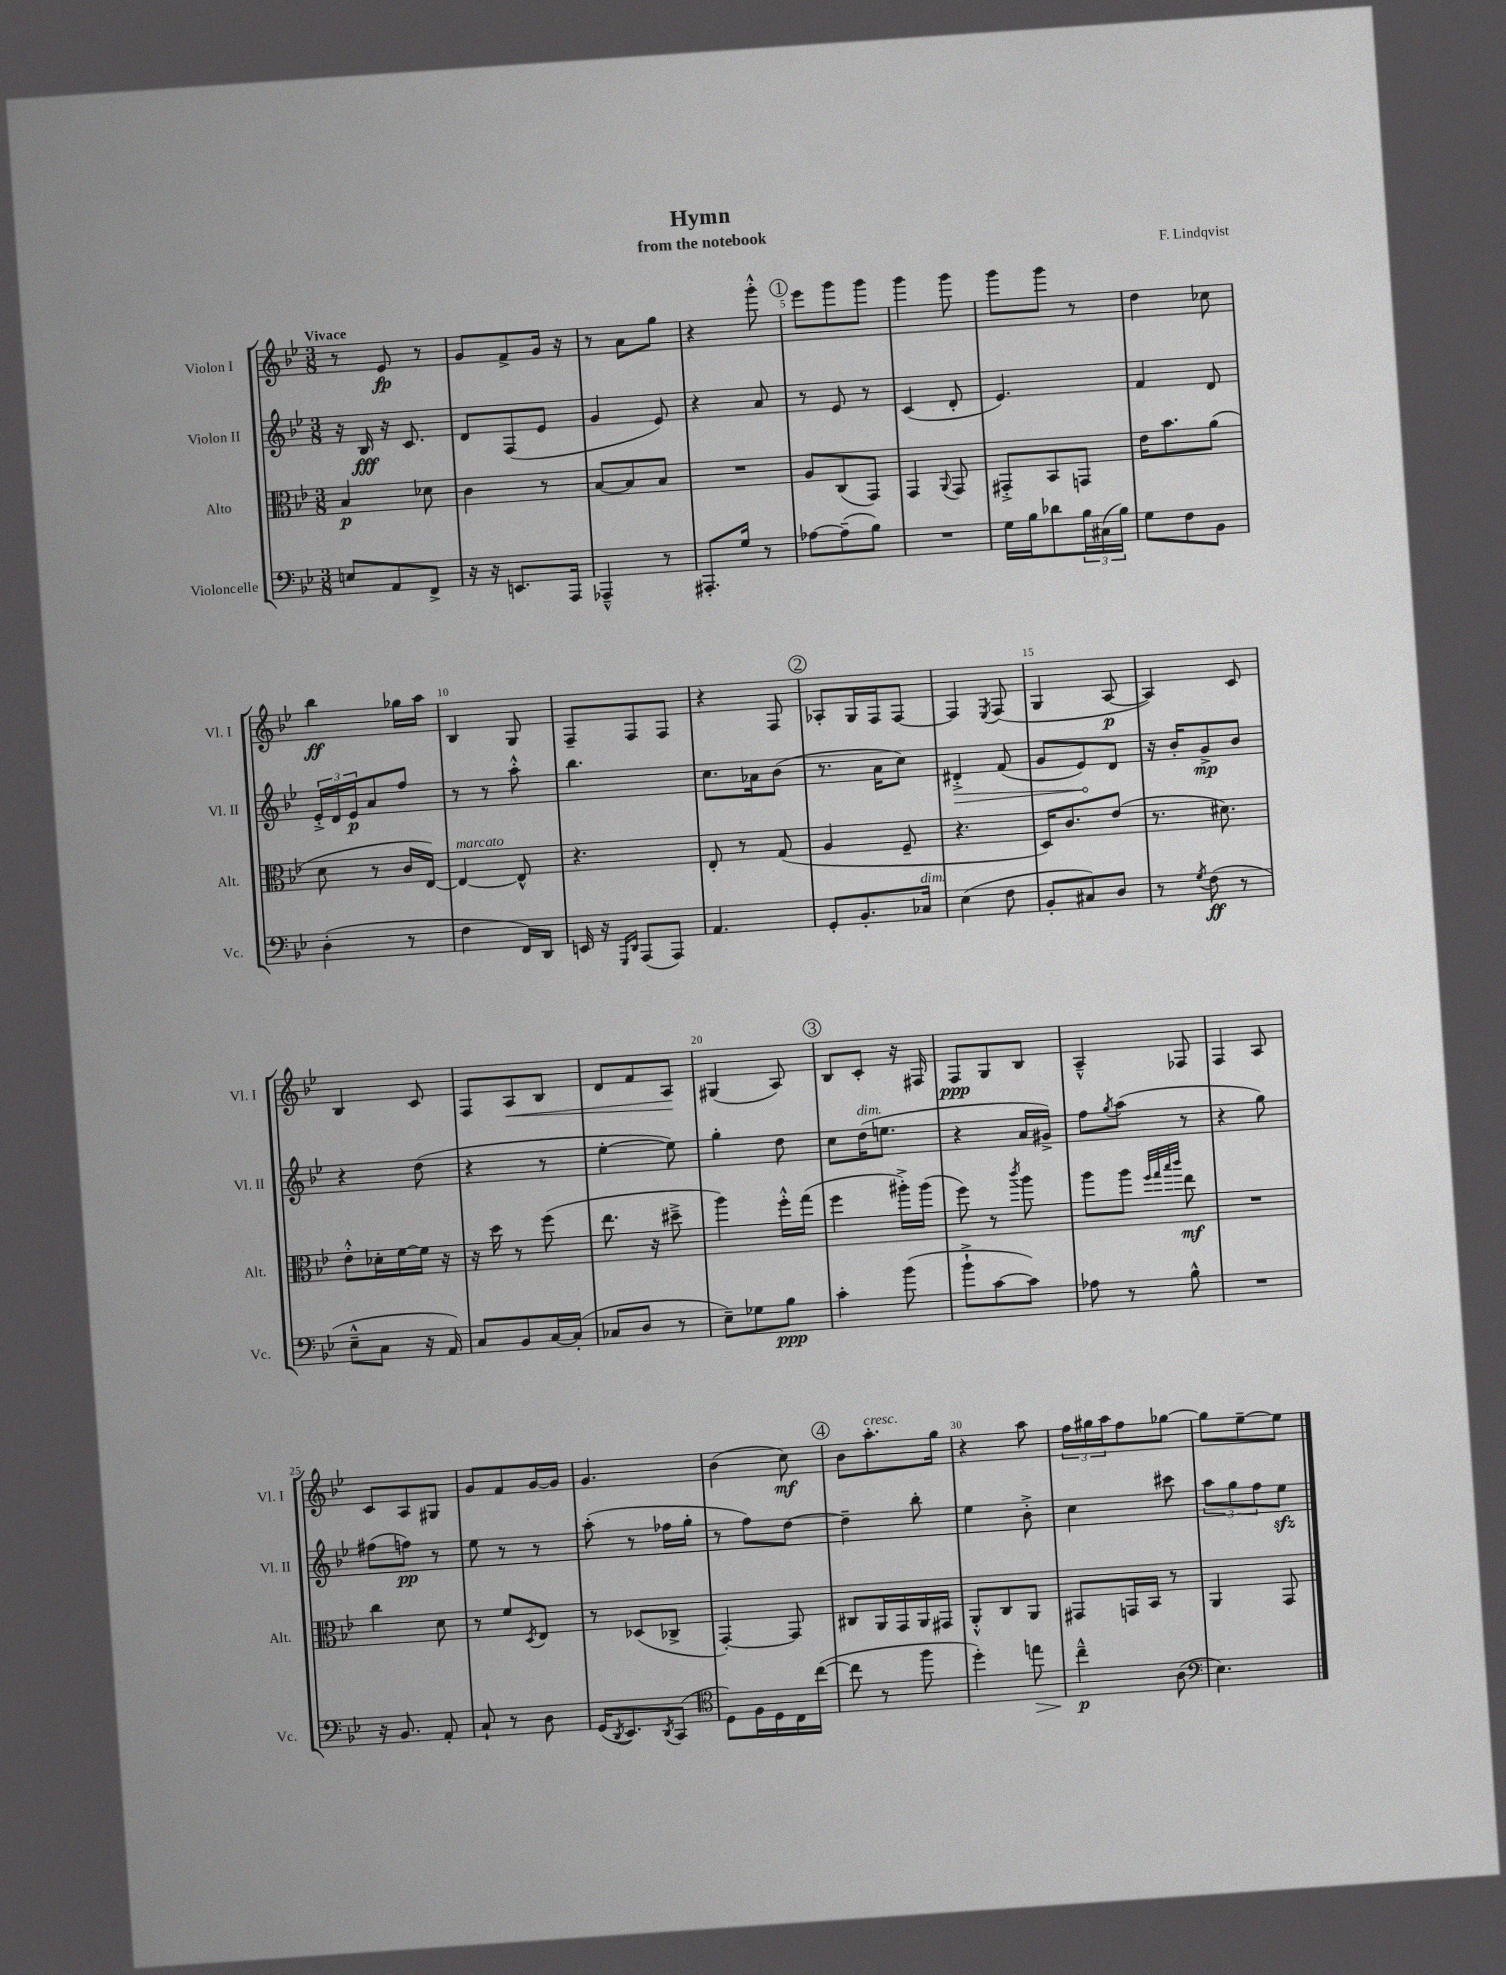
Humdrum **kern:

**kern	**kern	**kern	**kern
*staff4	*staff3	*staff2	*staff1
*clefF4	*clefC3	*clefG2	*clefG2
*k[b-e-]	*k[b-e-]	*k[b-e-]	*k[b-e-]
*M3/8	*M3/8	*M3/8	*M3/8
8E	4B-	16r	8r
.	.	16B-	.
8AA	.	16r	8e-
.	.	8.c	.
8FF^	8d-	.	8r
=	=	=	=
16r	4c	8d	8g
16r	.	.	.
8.EE	.	(8F	8f^
.	8r	8e-	16g
16AAA	.	.	16r
=	=	=	=
4AAA-~^^	[8B-	4g	8r
.	8B-]	.	8a
8r	8B-	8e-)	8gg
=	=	=	=
8.AAA#'	4.r	4r	4r
16G	.	.	.
8r	.	8a	8ggg'^^
=	=	=	=
[8A-	8A	8r	8eee-
(8A-~]	(8C	8e-	8ggg
8B-)	8GG)	8r	8ggg
=	=	=	=
4.r	4GG	(4c	4ggg
.	8qqAA	.	.
.	8GG	8d'	8ggg
=	=	=	=
16G	8GG#'^	4.e-)	8ggg
16B-	.	.	.
8d-	8BB-	.	8ggg
24B-	8GG	.	8r
(24C#	.	.	.
24B-)	.	.	.
=	=	=	=
8G	16e-	4f	4dd
.	8.b-	.	.
8F	.	.	.
8BB-	(8a	8d	8cc-
=	=	=	=
(4D'	8d	24e-'^	4bb-
.	.	24d	.
.	.	24e-	.
.	8r	8a	.
8r	16c	8ff	16gg-
.	[16E-)	.	16aa
=	=	=	=
4F	4E-_	8r	4B-
.	.	8r	.
16FF)	8E-^^]	8aa'^^	8G
16DD	.	.	.
=	=	=	=
16EE	4.r	4.bb-	8F~
16r	.	.	.
16qqGGG	.	.	.
16qqDD	.	.	.
(8AAA	.	.	8F
8AAA)	.	.	8F
=	=	=	=
4.AA	8E-'	8.cc	4r
.	8r	.	.
.	.	16a-	.
.	(8G	(8b-	8F
=	=	=	=
8GG'	4A	8.r	8A-'
8.BB-'	.	.	16G
.	.	16a	16F
.	8F~	8cc)	[8F
16C-	.	.	.
=	=	=	=
(4E-	4.r	4d#'^	4F]
.	.	.	8qE-
8F	.	(8f	(8F
=	=	=	=
8BB-'	16D)	8g	4G
.	8.c	.	.
8C#)	.	8e-)	.
8D	(8e-	8d	[8A
=	=	=	=
8r	8.r	16r	4A])
.	.	16b-'	.
8qG	.	.	.
(8F	.	8g^	.
.	8.d#)	.	.
8r	.	8b-	8c
=	=	=	=
8E-~^^	8e-'^^	4r	4B-
8C	16d-'	.	.
.	[16f	.	.
16r	16f]	(8dd	8c
16AA)	16r	.	.
=	=	=	=
8C	16r	4r	8F
.	16dd	.	.
8BB-	8r	.	8A
[16C	(8ff	8r	8B-
(16C']	.	.	.
=	=	=	=
8C-	8.ee-	[4ee-'	8d
8D	.	.	8f
.	16r	.	.
8r	8dd#~^	8ee-])	8A
=	=	=	=
8E-~)	4aa)	4gg'	(4G#
8G-	.	.	.
8B-	16ff'^^	8dd	8A)
.	(16gg	.	.
=	=	=	=
4c'	4ff	8cc	8B-
.	.	(16dd	8c'
.	.	8.ee	.
(8b-	16aa#'^)	.	16r
.	(16aa#	.	16F#
=	=	=	=
8b-`^	8ff)	4r	8F
[8c	8r	.	8G
.	8qccc	.	.
8c])	8aa	16a	8B-
.	.	16g#^)	.
=	=	=	=
8A-	8aa	8ff	4A~^^
.	.	8qgg	.
8r	8aa	(8aa	.
.	32qqff	.	.
.	32qqgg	.	.
.	32qqbb-	.	.
.	32qqccc	.	.
8B-^^	8ee-	8r	8F-
=	=	=	=
4.r	4.r	4r	4F
.	.	8gg)	8A
=	=	=	=
16r	4cc	(8ff#	8c
8.BB-	.	.	.
.	.	8ff)	8A
8AA'	8d	8r	8G#
=	=	=	=
8C`	8r	8ee-	8g
8r	8f	8r	8f
.	8qD	.	.
8D	8E-	8r	[16g
.	.	.	16g]
=	=	=	=
(16GG	8r	(8aa'	4.g
8qDD	.	.	.
8.EE-)	.	.	.
.	(8D-	8r	.
8qDD	.	.	.
(8CC	8C-^	16ff-	.
.	.	16gg'	.
=	=	=	=
*clefC4	*	*	*
8D)	[4GG')	8r	(4b-
16F	.	8ff)	.
16D	.	.	.
16C	8GG]	[8dd	8cc)
([16cc	.	.	.
=	=	=	=
8cc]	8C#	4dd~]	8b-
8r	16AA	.	8.aa'
.	16GG	.	.
8ff	16AA	8bb-'	.
.	16GG#	.	16gg
=	=	=	=
4dd')	8AA'^^	4ee-	4r
.	8C	.	.
8ee	8AA	8b-'^	8aa
=	=	=	=
4cc~^^	8GG#	4cc	24ff
.	.	.	24gg#
.	.	.	24aa
.	16GG	.	8ff
.	16BB-	.	.
(8A	8r	8ccc#	[8gg-
=	=	=	=
*clefF4	*	*	*
4.E-)	4AA	12aa	8gg-]
.	.	12gg	.
.	.	.	[8ee-~
.	.	12ff	.
.	8GG	8ee-	8ee-]
==	==	==	==
*-	*-	*-	*-
